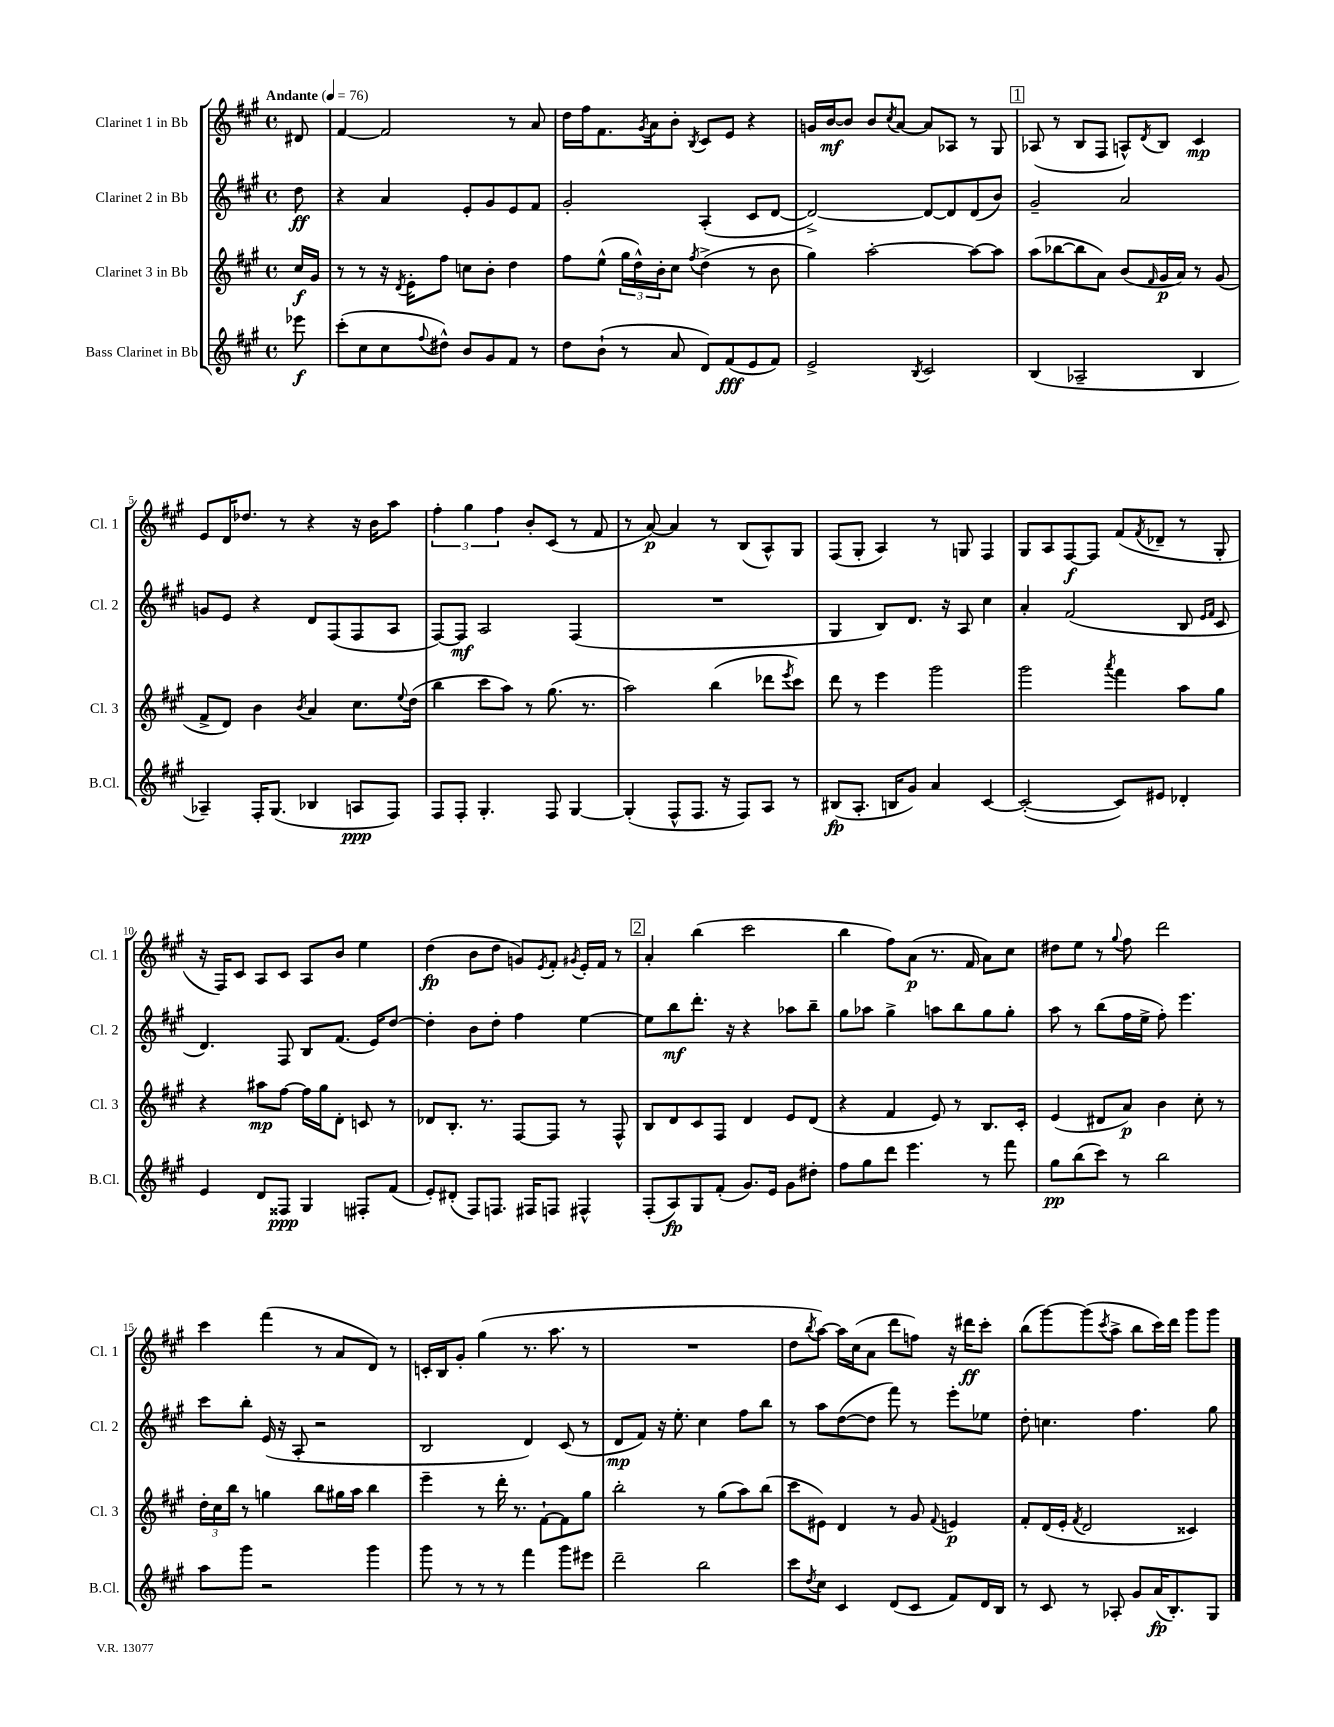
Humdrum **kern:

**kern	**kern	**kern	**kern
*staff4	*staff3	*staff2	*staff1
*clefG2	*clefG2	*clefG2	*clefG2
*k[f#c#g#]	*k[f#c#g#]	*k[f#c#g#]	*k[f#c#g#]
*M4/4	*M4/4	*M4/4	*M4/4
*met(c)	*met(c)	*met(c)	*met(c)
*MM76	*MM76	*MM76	*MM76
8eee-	16cc#	8dd	8d#
.	16g#	.	.
=	=	=	=
(8ccc#'	8r	4r	[4f#
8cc#	8r	.	.
8cc#	16r	4a	2f#]
.	8qd	.	.
.	16e'	.	.
8qqff#	.	.	.
8dd#^^)	8ff#	.	.
8b	8cc	8e'	.
8g#	8b'	8g#	.
8f#	4dd	8e	8r
8r	.	8f#	8a
=	=	=	=
8dd	8ff#	2g#'	16dd
.	.	.	16ff#
(8b`	(8ee^^	.	8.f#
8r	24gg#	.	.
.	24dd^^)	.	.
.	.	.	8qg#
.	.	.	16a
.	24b'	.	.
8a	8cc#	.	8b'
.	8qff#	.	8qB
8d)	(4dd^	(4A'	8c#
(8f#	.	.	8e
8e	8r	8c#	4r
8f#)	8b	[8d	.
=	=	=	=
2e^	4gg#)	2d^_)	16g
.	.	.	[16b
.	.	.	8b]
.	[2aa'	.	8b
.	.	.	8qcc#
.	.	.	[8a
8qB	.	.	.
2c#	.	8d_	8a]
.	.	8d]	8A-
.	8aa_	(8d	8r
.	8aa]	8b)	8G#
=	=	=	=
(4B	(8aa	2g#~	(8A-
.	[8bb-	.	8r
2A-~	8bb-]	.	8B
.	8a)	.	8F#
.	(8b	2a	8A^^)
.	16qqf#	.	8qd
.	16g#	.	8B
.	16a)	.	.
4B	8r	.	4c#
.	(8g#	.	.
=	=	=	=
4A-~)	8f#^	8g	8e
.	8d)	8e	16d
.	.	.	8.dd-
16F#'	4b	4r	.
(8.G#	.	.	.
.	.	.	8r
.	8qb	.	.
4B-	4a	8d	4r
.	.	(8F#	.
8A	8.cc#	8F#	16r
.	.	.	16b
8F#)	.	8A	8aa
.	8qqee	.	.
.	(16dd	.	.
=	=	=	=
8F#	4bb	[8F#)	6ff#'
8F#'	.	8F#]	.
.	.	.	6gg#
4.G#'	8ccc#	2A	.
.	.	.	6ff#
.	8aa)	.	.
.	8r	.	8b'
8F#	(8.gg#	.	(8c#
[4G#	.	(4F#	8r
.	8.r	.	.
.	.	.	8f#
=	=	=	=
(4G#']	2aa)	1r	8r
.	.	.	[8a)
8F#^^	.	.	4a]
8.F#	.	.	.
.	(4bb	.	8r
16r	.	.	.
8F#)	.	.	(8B
8A	8ddd-	.	8A^^)
.	8qeee	.	.
8r	8ccc#)	.	8G#
=	=	=	=
(8B#	8ddd	4G#	(8F#
8.A'	8r	.	8G#'
.	4eee	8B)	4A)
16B	.	.	.
8g#)	.	8.d	.
4a	2ggg#	.	8r
.	.	16r	.
.	.	8A	8G
[4c#	.	4cc#	4F#
=	=	=	=
(2c#'_	2ggg#	4a'	8G#
.	.	.	8A
.	.	(2f#	[8F#
.	.	.	8F#]
.	8qaaa	.	.
8c#])	4fff#	.	(8f#
.	.	.	8qf#
8e#	.	.	8d-~
4d-'	8aa	8B	8r
.	.	16qqe	.
.	.	16qqf#	.
.	8gg#	8c#	8G#'
=	=	=	=
4e	4r	4.d)	16r
.	.	.	16F#)
.	.	.	8c#
8d	8aa#	.	8A
8F##	[8ff#	8F#	8c#
4G#	16ff#]	8B	8A
.	16gg#	.	.
.	8d'	(8.f#	8b
8F#'	8c	.	4ee
.	.	16e)	.
(8f#	8r	[8dd	.
=	=	=	=
8e')	8d-	4dd']	(4dd
(8d#'	8.B'	.	.
8F#)	.	8b	8b
.	8.r	.	.
8.F	.	8dd'	8dd
.	[8F#	4ff#	8g)
16F#	.	.	.
.	.	.	8qe
8F	8F#]	.	8f#'
.	.	.	8qg#
4F#^^	8r	[4ee	16e'
.	.	.	16f#
.	8F#^^	.	8r
=	=	=	=
(8F#'	8B	8ee]	4a'
8A)	8d	8bb	.
8G#	8c#	8.ddd'	(4bb
(8f#'	8F#	.	.
.	.	16r	.
8.g#)	4d	4r	2ccc#
16e	.	.	.
8g#	8e	8aa-	.
8dd#'	(8d	8bb~	.
=	=	=	=
8ff#	4r	8gg#	4bb
8gg#	.	8aa-	.
8ddd	4f#	4gg#^	8ff#)
4.eee	.	.	(8a
.	8e)	8aa	8.r
.	8r	8bb	.
.	.	.	16f#
8r	8.B	8gg#	8a)
8fff#	.	8gg#'	8cc#
.	16c#'	.	.
=	=	=	=
8gg#	(4e	8aa	8dd#
(8bb	.	8r	8ee
8ccc#)	8d#	(8bb	8r
.	.	.	8qqgg#
8r	8a)	16ff#	8ff#
.	.	16ee^	.
2bb	4b	8ff#')	2ddd
.	.	4.eee	.
.	8cc#'	.	.
.	8r	.	.
=	=	=	=
8aa	24dd'	8ccc#	4ccc#
.	24cc#	.	.
.	24bb	.	.
8ggg#	8r	8bb'	.
2r	4gg	(16e	(4fff#
.	.	16r	.
.	.	8A'	.
.	8bb	2r	8r
.	16gg#	.	8a
.	16aa	.	.
4ggg#	4bb	.	8d)
.	.	.	8r
=	=	=	=
8ggg#	4eee~	2B	16c'
.	.	.	16B
8r	.	.	8g#'
8r	8r	.	(4gg#
8r	16ddd'	.	.
.	8.r	.	.
4fff#	.	4d)	8.r
.	[8f#`	.	.
.	.	.	8.aa
8ggg#	8f#]	(8c#	.
8eee#	8gg#	8r	8r
=	=	=	=
2ddd~	2bb'	8d	1r
.	.	8f#)	.
.	.	16r	.
.	.	8.ee'	.
2bb	8r	4cc#	.
.	(8gg#	.	.
.	8aa)	8ff#	.
.	(8bb	8bb	.
=	=	=	=
8ccc#	8ccc#	8r	8dd
8qdd	.	.	8qbb
8cc#	8e#)	8aa	[8aa)
4c#	4d	([8dd	16aa]
.	.	.	(16cc#
.	.	8dd]	8a
(8d	8r	8fff#)	8ddd
8c#	8g#	8r	8ff)
.	8qqf#	.	.
8f#)	4e	8eee'	16r
.	.	.	16ddd#
16d	.	8ee-	8ccc#'
16B	.	.	.
=	=	=	=
8r	8f#'	8dd'	(8bb
8c#	(16d	4.cc	[8ggg#)
.	16e'	.	.
.	8qf#	.	.
8r	2d	.	(8ggg#]
.	.	.	8qccc#
8A-'	.	.	8aa^
8g#	.	4.ff#	8bb
(16a	.	.	16ccc#)
8.B')	.	.	16ddd
.	4c##)	.	8ggg#
8G#	.	8gg#	8ggg#
==	==	==	==
*-	*-	*-	*-
